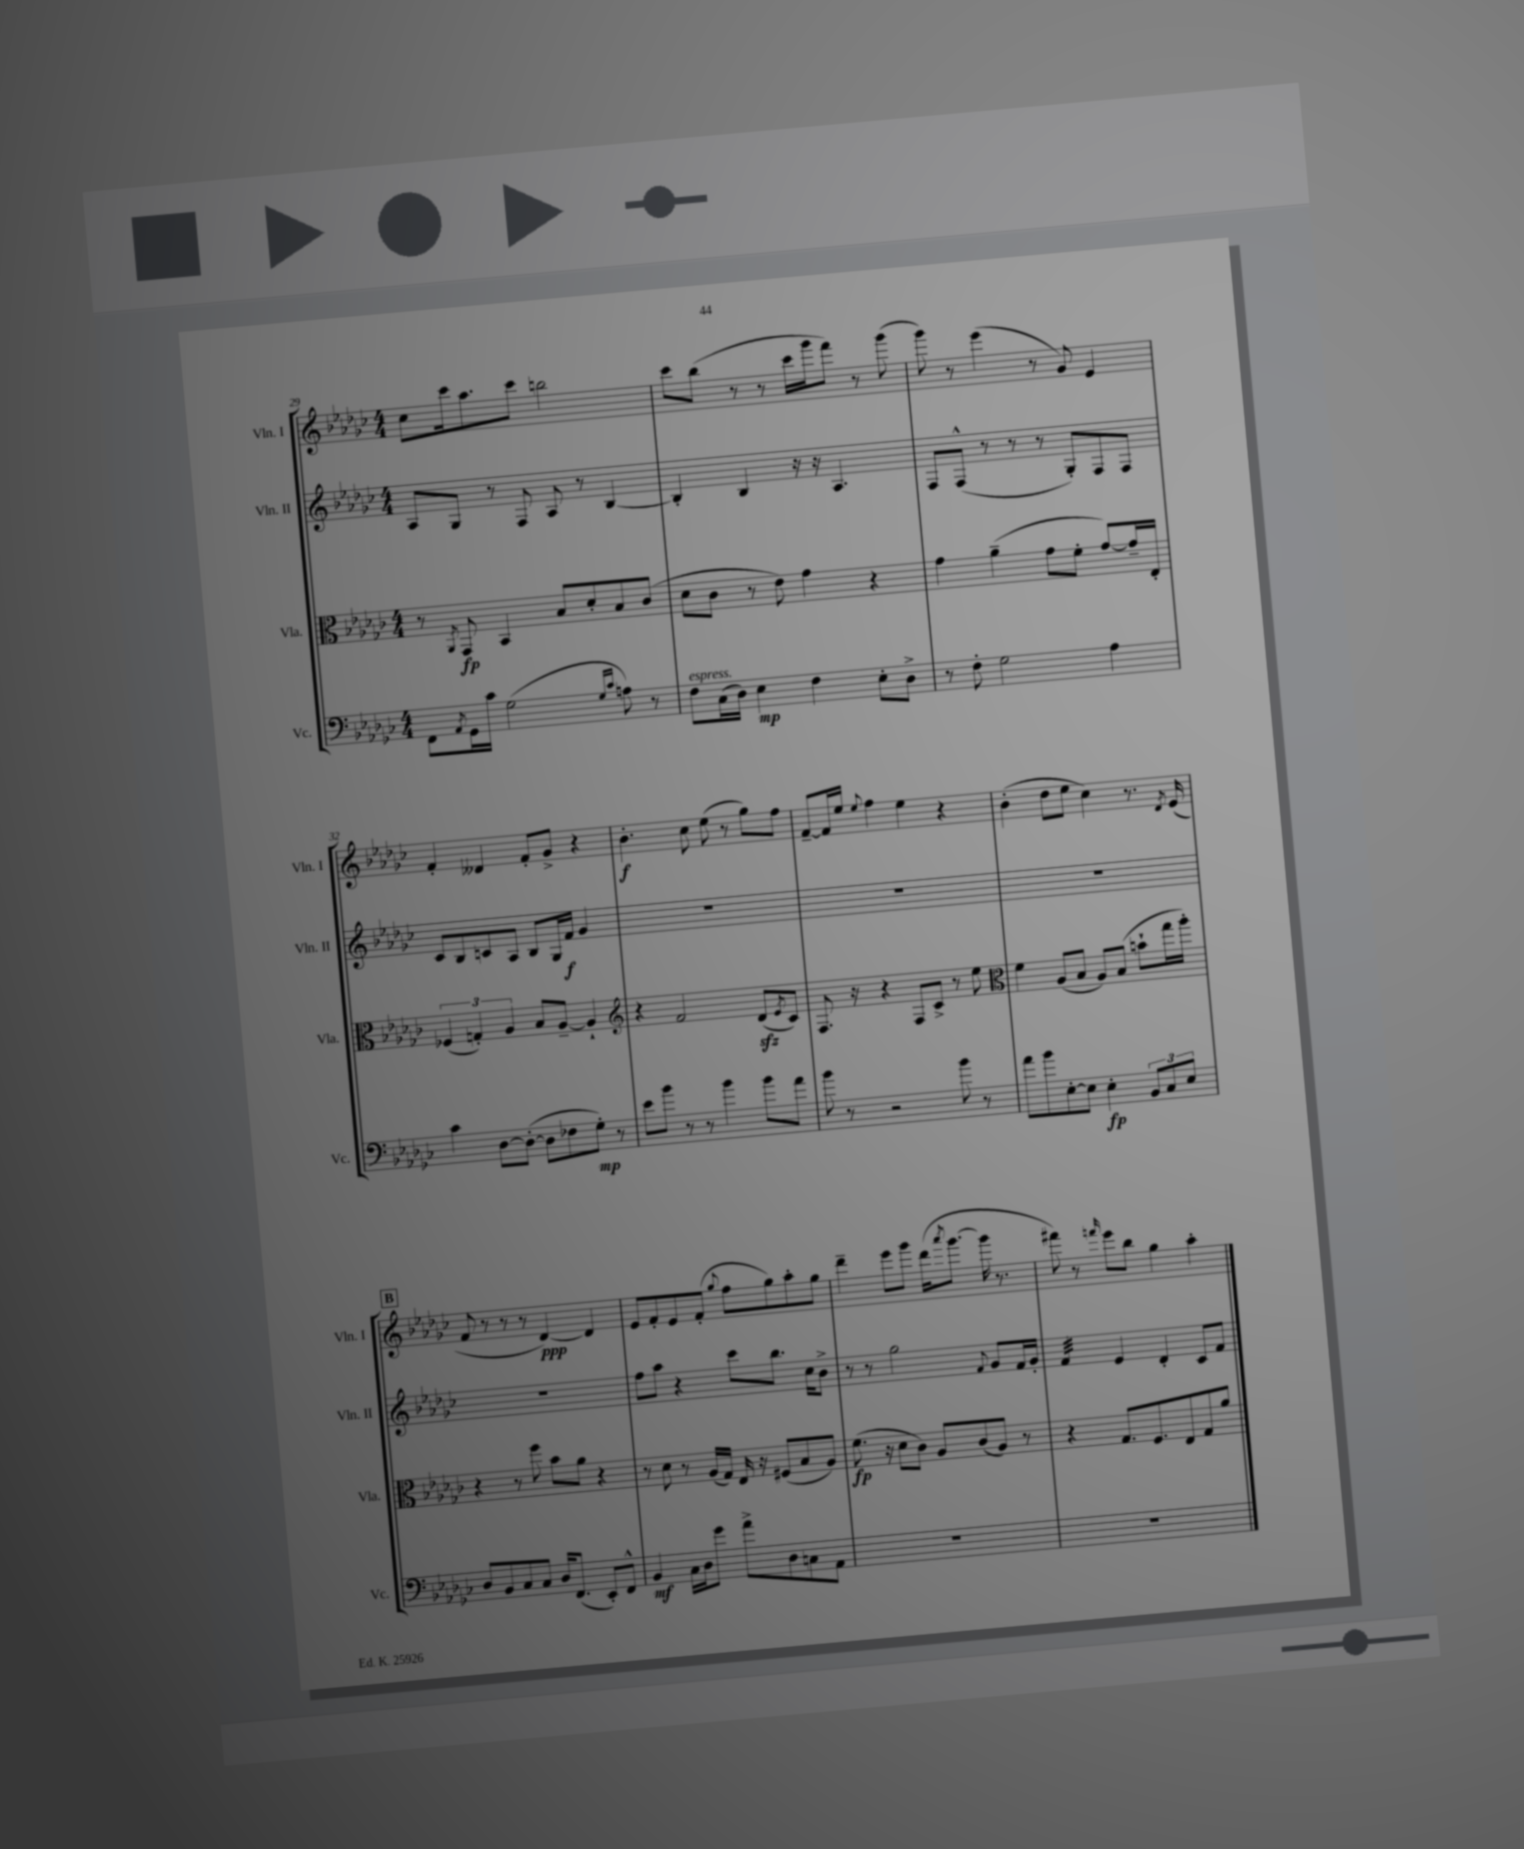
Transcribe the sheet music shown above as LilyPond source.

<<
\new StaffGroup <<
\new Staff = "s0" \with { instrumentName = "Vln. I" shortInstrumentName = "Vln. I" } {
    \clef treble \key ges \major \numericTimeSignature \time 4/4
    ces''8 ces'''16 aes''8. ces'''8 b''2 |
    ces'''8 bes''8( r8 r8 ces'''16 ges'''16 f'''8) r8 ges'''8( |
    ges'''8) r8 ees'''4( r8 ges'8) ees'4 |
    f'4-. deses'4 f'8-. ges'8-> r4 |
    bes'4.-.\f ces''8 ees''8( r8 ges''8) f''8 |
    f'8~-- f'16 ees''16 \appoggiatura { ees''8 } f''4 ees''4 r4 |
    bes'4-.( des''8 ees''8 ces''4) r8. \acciaccatura { des'8 } ees'16( |
    \mark \markup { \box "B" } f'8 r8 r8 r8 des'4~\ppp) des'4 |
    ees'8 f'8-. ees'8 f'8-.( \appoggiatura { ges''8 } f''8 ges''8) aes''8-. ges''8 |
    des'''4-- ees'''8 ges'''8 des'''16( \acciaccatura { aes'''8 } ges'''8.~ ges'''16 r8. |
    fis'''8) r8 \grace { f'''16 } ees'''8 bes''8 ges''4 aes''4-. \bar "|." |
}
\new Staff = "s1" \with { instrumentName = "Vln. II" shortInstrumentName = "Vln. II" } {
    \clef treble \key ges \major \numericTimeSignature \time 4/4
    aes8 ges8 r8 f8 aes8 r8 bes4~ |
    bes4-. bes4 r16 r16 aes4. |
    f8 f8-^( r8 r8 r8 ges8-.) f8 f8 |
    ces'8 bes8 c'8 aes8 bes8 ges16 f'16\f ges'4 |
    R1 |
    R1 |
    R1 |
    \mark \markup { \box "B" } R1 |
    f''8 aes''8 r4 ces'''8 bes''8. ces''16 bes'8-> |
    r8 r8 ges''2 \appoggiatura { f'8 } ges'8 f'16 ges'16-. |
    f'4:32 ees'4 des'4-. ces'8 f'8 \bar "|." |
}
\new Staff = "s2" \with { instrumentName = "Vla." shortInstrumentName = "Vla." } {
    \clef alto \key ges \major \numericTimeSignature \time 4/4
    r8 \acciaccatura { aes,8 } ges,8\fp bes,4 bes8 des'8-. bes8 ces'8( |
    des'8 ces'8 r8 ees'8) ges'4 r4 |
    ges'4 aes'4--( ges'8 f'8-. ges'8~) ges'16-- ees16-. |
    \tuplet 3/2 { fes4( g4-.) aes4 } bes8 aes8~-- aes4-! |
    \clef treble r4 f'2 des'8\sfz( \acciaccatura { ees'8 } ces'8) |
    f8. r16 r4 f8 ces'8-> r8 ees''8 |
    \clef alto f'4 aes8( bes8 aes8) bes8( b'8-! ges''16 aes''16-.) |
    \mark \markup { \box "B" } r4 r8 f''8 bes'8 aes'8 r4 |
    r8 des'8 r8 aes16( ges16) ees16 r16 fis8( bes8 aes8) |
    f'8.\fp( r16 des'8 ces'8) aes8 ces'8( aes8) r8 |
    r4 ges8. f8. ees8 ges8 aes'8 \bar "|." |
}
\new Staff = "s3" \with { instrumentName = "Vc." shortInstrumentName = "Vc." } {
    \clef bass \key ges \major \numericTimeSignature \time 4/4
    f,8 \acciaccatura { aes,8 } ges,16 ces'16 ges2( \grace { ges16 ces'16 } a8) r8 |
    f8^\markup { \italic "espress." } ces16( des16) ees4\mp f4 ees8-. des8-> |
    r8 f8-. ges2 aes4 |
    ces'4 des8~ des8~-.( des8 fes8 ges8-.\mp) r8 |
    ees'8 bes'8 r8 r8 bes'4 bes'8 aes'8 |
    bes'8 r8 r2 bes'8 r8 |
    aes'8 bes'8 ees8~-. ees8 ees4-.\fp \tuplet 3/2 { bes,8 ces8 ees8 } |
    \mark \markup { \box "B" } des8 bes,8 ces8 ces8 des16 f,8.( ees,8-.) f,8-^ |
    bes,4\mf ces16 des16 ges'8 aes'8-> des8 c8 aes,8 |
    R1 |
    R1 \bar "|." |
}
>>
>>
\layout { \context { \Score currentBarNumber = #29 } }
